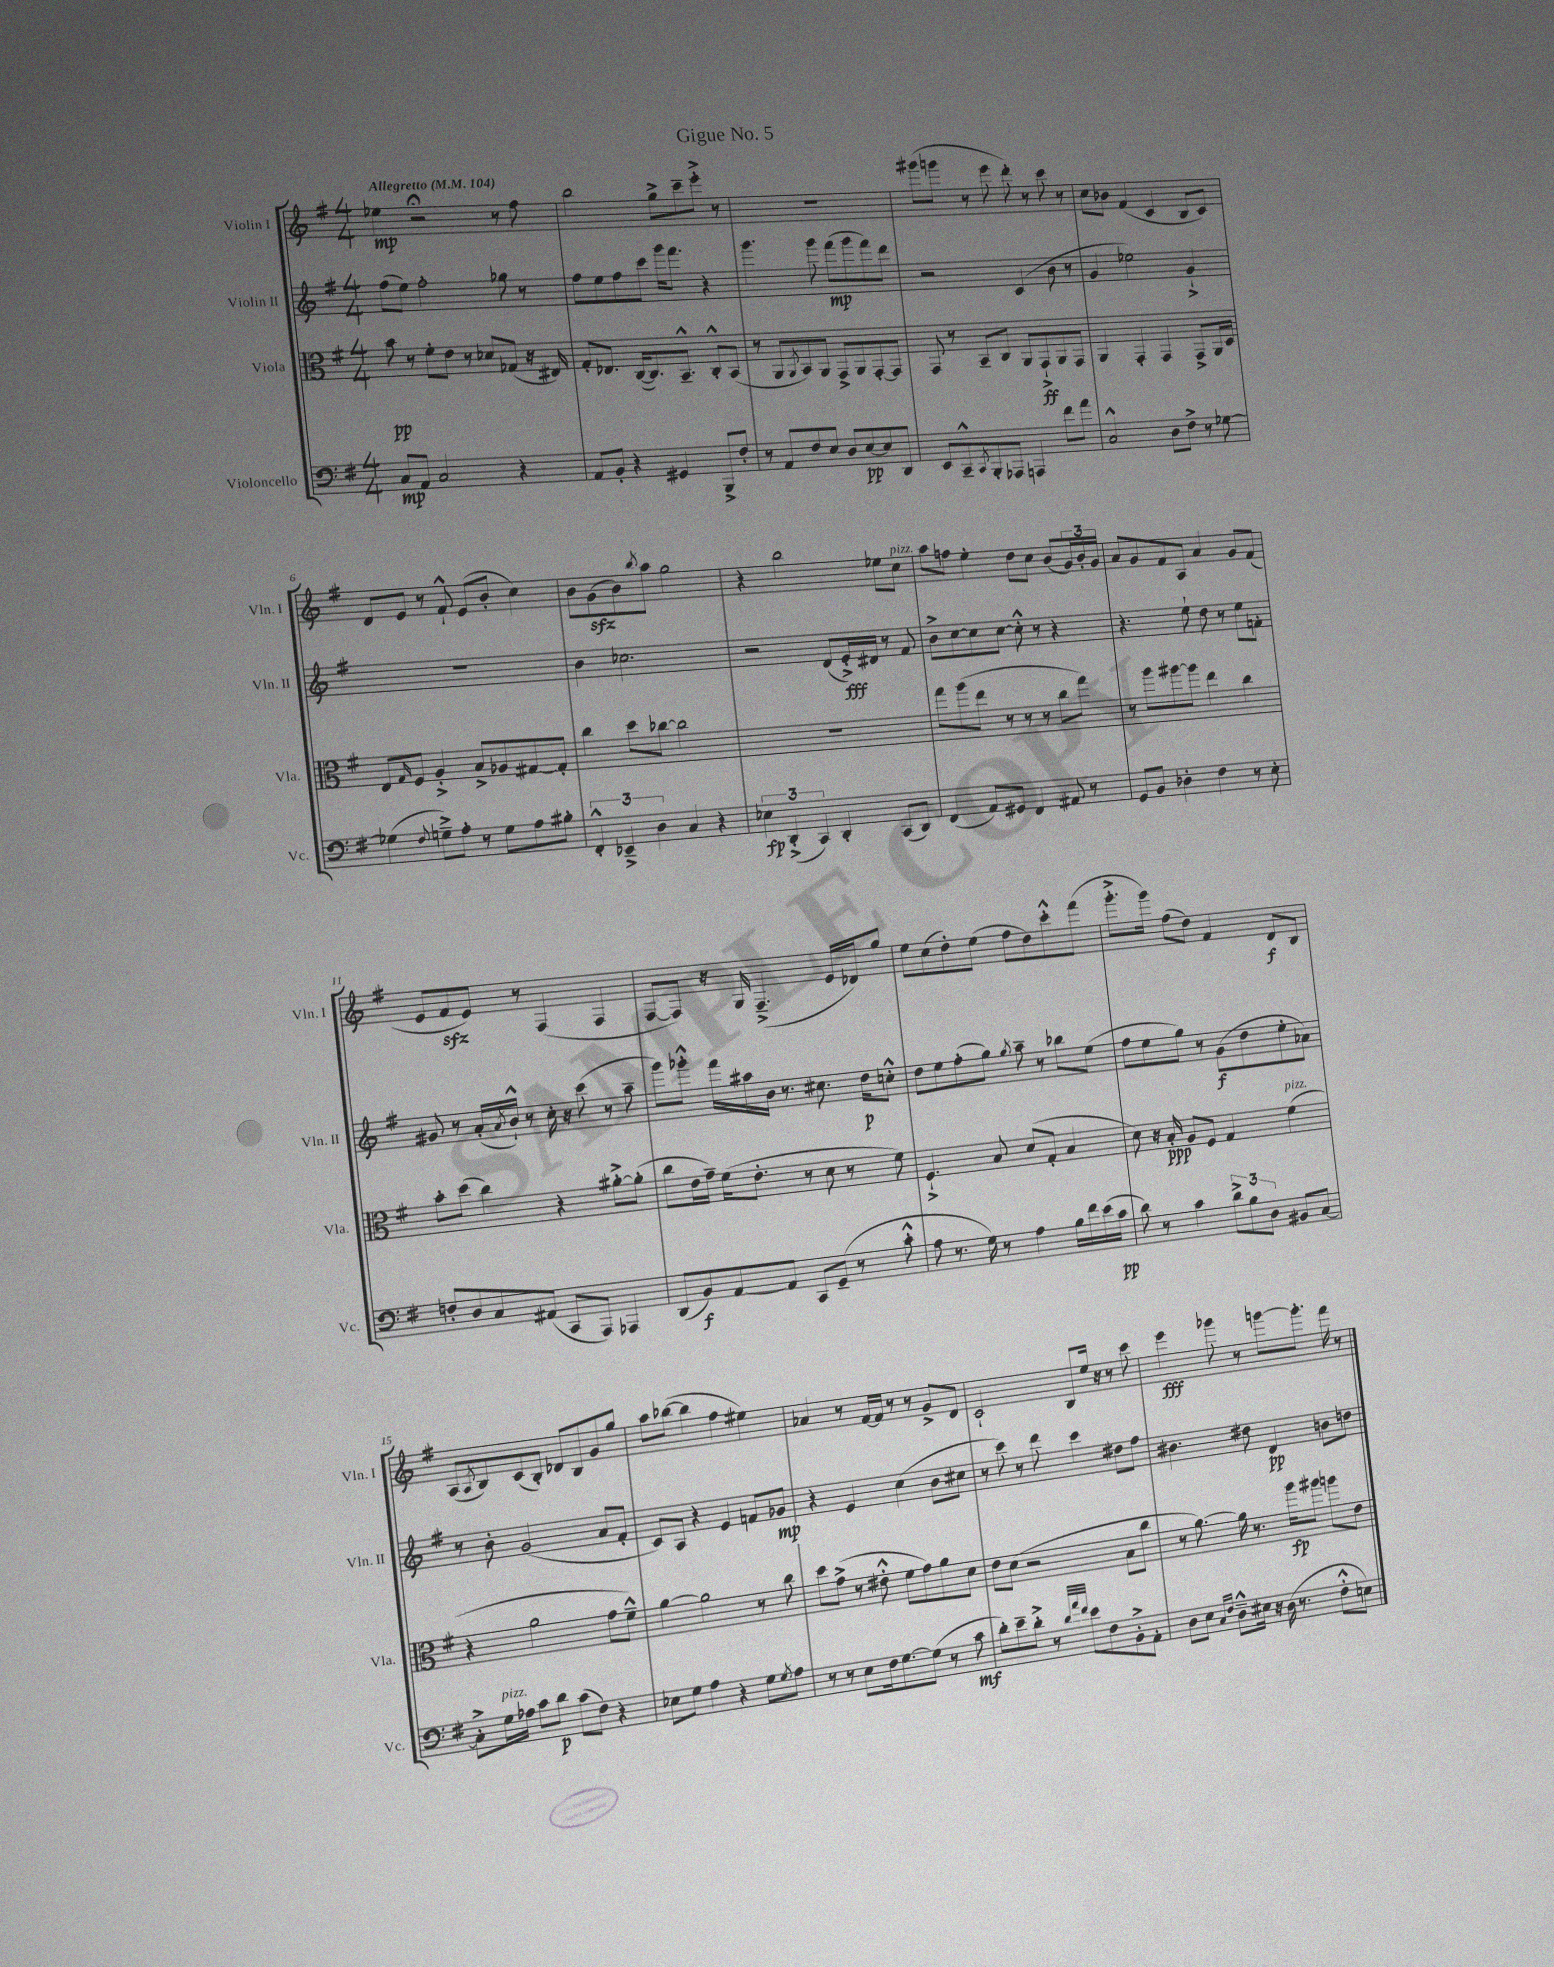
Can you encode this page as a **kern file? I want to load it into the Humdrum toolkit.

**kern	**dynam	**kern	**dynam	**kern	**dynam	**kern	**dynam
*part4	*part4	*part3	*part3	*part2	*part2	*part1	*part1
*staff4	*staff4	*staff3	*staff3	*staff2	*staff2	*staff1	*staff1
*I"Violoncello	*	*I"Viola	*	*I"Violin II	*	*I"Violin I	*
*I'Vc.	*	*I'Vla.	*	*I'Vln. II	*	*I'Vln. I	*
*clefF4	*	*clefC3	*	*clefG2	*	*clefG2	*
*k[f#]	*	*k[f#]	*	*k[f#]	*	*k[f#]	*
*M4/4	*	*M4/4	*	*M4/4	*	*M4/4	*
*MM104	*	*MM104	*	*MM104	*	*MM104	*
=1	=1	=1	=1	=1	=1	=1	=1
!	!	!	!	!	!	!LO:TX:a:B:t=Allegretto	!
8C/L	mp	8b\	pp	(8ff#\L	.	4ee-X\	mp
8AA/J	.	8r	.	8ee\J)	.	.	.
2C/	.	8f#'\L	.	2ff#'\	.	2r;<	.
.	.	8e\J	.	.	.	.	.
.	.	8r	.	.	.	.	.
.	.	8d-X/L	.	.	.	.	.
4r	.	(8G-X/J	.	8gg-X\	.	8r	.
.	.	16r	.	8r	.	8ff#\	.
.	.	16E#X/)	.	.	.	.	.
=2	=2	=2	=2	=2	=2	=2	=2
8AA/L	.	8G'/L	.	8ff#\L	.	2bb\	.
8BB'/J	.	8.E-X/J	.	8ee\	.	.	.
4r	.	.	.	8ff#\	.	.	.
.	.	([16C/KL	.	.	.	.	.
.	.	8.C/])	.	8ccc\J	.	.	.
4GG#X/	.	.	.	16ggg\KL	.	8gg^\L	.
.	.	8.BB~^^/J	.	8.fff#\J	.	.	.
.	.	.	.	.	.	8ccc~\	.
8BBB^/L	.	8C'^^/L	.	4r	.	8eee'^\J	.
8F#'/J	.	(8BB/J	.	.	.	8r	.
=3	=3	=3	=3	=3	=3	=3	=3
8r	.	8r	.	4.ggg\	.	1r	.
8AA/L	.	8AA/L	.	.	.	.	.
.	.	8qAA/	.	.	.	.	.
8F#/	.	8BB/)	.	.	.	.	.
8E/J	.	8AA/J	.	8ggg\	.	.	.
8D/L	.	8GG^/L	.	(8fff#\L	mp	.	.
[8E/	pp	8AA/	.	8ggg\	.	.	.
8E/]	.	[8GG'/	.	8fff#\)	.	.	.
8DD/J	.	8GG/J]	.	8ddd\J	.	.	.
=4	=4	=4	=4	=4	=4	=4	=4
8EE/L	.	8GG/	.	2r	.	(8ggg#X\L	.
8CC~^^/	.	8r	.	.	.	8gggn\J	.
8qCC/	.	.	.	.	.	.	.
8BBB'/	.	8BB~/L	.	.	.	8r	.
8AAA-X/J	.	8C/J	.	.	.	8eee\	.
4AAAn/	.	8AA/L	.	(4c/	.	8ddd'\)	.
.	.	8GG`^/	ff	.	.	8r	.
8f#\L	.	8AA/	.	8b\	.	8ccc\	.
8a\J	.	8GG/J	.	8r	.	8r	.
=5	=5	=5	=5	=5	=5	=5	=5
2C^^/	.	4AA/	.	4g/	.	8cc\L	.
.	.	.	.	.	.	8b-X\J	.
.	.	4GG'/	.	2ee-X\)	.	(4f#/	.
8D\L	.	4GG/	.	.	.	4c/	.
8F#^\J	.	.	.	.	.	.	.
8r	.	8GG^/L	.	4g`^/	.	8B/L	.
[8G-X\	.	16AA/L	.	.	.	8c/J)	.
.	.	16D/JJ	.	.	.	.	.
!!LO:LB:g=z
=6	=6	=6	=6	=6	=6	=6	=6
(4G-X\]	.	8E/L	.	1r	.	8d/L	.
.	.	16qqG/	.	.	.	.	.
.	.	8F#/J	.	.	.	8e/J	.
8qqF#/	.	.	.	.	.	.	.
8Gn~^\L)	.	4A'^/	.	.	.	8r	.
8A'\J	.	.	.	.	.	8f#`^^/	.
8r	.	8B^/L	.	.	.	(8e/L	.
8G\L	.	8A-X/	.	.	.	8b'/J	.
8A\	.	[8G#X/	.	.	.	4cc\)	.
8B#X'\J	.	8G#'/J]	.	.	.	.	.
=7	=7	=7	=7	=7	=7	=7	=7
6FF#'^^/	.	4cc\	.	4b\	.	8b\L	.
.	.	.	.	.	.	(8gzz\	.
6EE-X~^/	.	.	.	.	.	.	.
.	.	8dd\L	.	2.cc-X\	.	8b\)	.
6D\	.	.	.	.	.	.	.
.	.	.	.	.	.	8qbb/	.
.	.	[8cc-X\J	.	.	.	8aa\J	.
4C/	.	2cc-\]	.	.	.	2gg\	.
4r	.	.	.	.	.	.	.
=8	=8	=8	=8	=8	=8	=8	=8
6E-X\	fp	1r	.	2r	.	4r	.
(6DD'^/	.	.	.	.	.	.	.
.	.	.	.	.	.	2bb\	.
6CC/)	.	.	.	.	.	.	.
4DD'/	.	.	.	(8d/L	.	.	.
.	.	.	.	16e'^/L)	fff	.	.
.	.	.	.	16d#X/JJ	.	.	.
(8CC/L	.	.	.	8r	.	8ee-X\L	.
!	!	!	!	!	!	!LO:TX:a:i:t=pizz.	!
8DD/J)	.	.	.	8f#/	.	8cc\J	.
=9	=9	=9	=9	=9	=9	=9	=9
(4FF#/	.	8gg\L	.	8b^\L	.	8aa\L	.
.	.	(8aa\	.	[8cc\	.	8ffn\J	.
8AA/L)	.	8ee\J	.	8cc\]	.	4ee'\	.
8GG#X/J	.	8r	.	[8cc\J	.	.	.
4FF#/	.	8r	.	8cc'^^\]	.	8dd\L	.
.	.	8r	.	8r	.	8cc\J	.
8AA#X/	.	8cc\L	.	4r	.	(8b/L	.
8r	.	8gg\J)	.	.	.	24g/L)	.
.	.	.	.	.	.	24b'/	.
.	.	.	.	.	.	24g/JJ	.
=10	=10	=10	=10	=10	=10	=10	=10
8GG/L	.	8r	.	4.r	.	8a/L	.
8BB/J	.	8aa\L	.	.	.	8g/	.
4D-X'\	.	[8aa#X\	.	.	.	8f#/	.
.	.	8aa#\J]	.	8ee`\	.	8A/J	.
4F#\	.	4ee\	.	8dd\	.	4a/	.
.	.	.	.	8r	.	.	.
8r	.	4cc\	.	8ee\L	.	8g/L	.
8E'\	.	.	.	8fn'\J	.	(8f#/J	.
!!LO:LB:g=z
=11	=11	=11	=11	=11	=11	=11	=11
8Fn'/L	.	8b'\L	.	8g#X/	.	8e/L	.
8D/	.	(8dd\J	.	8r	.	8f#zz/	.
8C/	.	4cc\)	.	(16a'/LL	.	8e/J)	.
.	.	.	.	8qa/	.	.	.
.	.	.	.	16b`^^/JJ)	.	.	.
(8AA#X/J	.	.	.	8r	.	8r	.
8CC/L	.	4r	.	16cc'\	.	(4F#/	.
.	.	.	.	16r	.	.	.
8AAA/J)	.	.	.	(8ccc\	.	.	.
4AAA-X/	.	[8a#X'^\L	.	8r	.	4F#/	.
.	.	(8a#'\J]	.	8aa~\	.	.	.
=12	=12	=12	=12	=12	=12	=12	=12
(8DD/L	.	8cc\L	.	8ggg\L)	.	[8F#/L	.
8BB/)	f	16e\L	.	8ggg-X'^^\J	.	8F#/J])	.
.	.	16g~\JJ)	.	.	.	.	.
[8AA/	.	(16f#\KL	.	16fff#\LL	.	16r	.
.	.	8.e'\J	.	16aa#X\	.	16G/	.
8AA/J]	.	.	.	16b\JJ	.	(4.F#~^/	.
.	.	.	.	8.r	.	.	.
8CC/L	.	8r	.	.	.	.	.
(8GG~/J	.	8d\	.	8.cc#X\	.	.	.
8r	.	8r	.	.	.	16e/LL	.
.	.	.	.	16dd\KL	p	16d-X/J)	.
8c'^^\	.	8f#\)	.	8ccn'^^\J	.	8gg/J	.
=13	=13	=13	=13	=13	=13	=13	=13
8A\	.	4.F#`^/	.	8dd\L	.	8ee\L	.
8.r	.	.	.	8ee\	.	(8cc\	.
.	.	.	.	(8ff#'\	.	8dd'\)	.
16G\)	.	.	.	.	.	.	.
8r	.	8B/	.	8gg\J)	.	(8ee\J	.
.	.	.	.	8qgg/	.	.	.
4A\	.	(8d/L	.	8aa~\	.	8ff#\L	.
.	.	8G'/J	.	8r	.	8dd\)	.
16B\LL	.	4B/	.	8bb-X\L	.	8ccc'^^\	.
16f#\	.	.	.	.	.	.	.
(16e\	.	.	.	(8ee\J	.	(8fff#\J	.
16c\JJ	pp	.	.	.	.	.	.
=14	=14	=14	=14	=14	=14	=14	=14
8d\)	.	8d\)	.	8ff#\L	.	8.ggg'^\L	.
8r	.	16r	.	8ee\	.	.	.
.	.	16B'/	ppp	.	.	16ggg\Jk)	.
4c\	.	8A/L	.	8gg\J)	.	(8ff#\L	.
.	.	8F#/J	.	8r	.	8dd\J)	.
12d^\L	.	4G/	.	(8g\L	f	4f#/	.
12B\	.	.	.	.	.	.	.
.	.	.	.	8dd\	.	.	.
12D\J	.	.	.	.	.	.	.
!	!	!LO:TX:a:i:t=pizz.	!	!	!	!	!
8BB#X/L	.	(4f#\	.	8ee'\	.	8d/L	f
[8C/J	.	.	.	8a-X\J)	.	8B/J	.
!!LO:LB:g=z
=15	=15	=15	=15	=15	=15	=15	=15
8C'^\L]	.	4r	.	8r	.	(8A/L	.
.	.	.	.	.	.	8qA/	.
!LO:TX:a:i:t=pizz.	!	!	!	!	!	!	!
16G\L	.	.	.	8b'\	.	8B/)	.
16A-X\JJ	.	.	.	.	.	.	.
8c\L	.	2a\	.	(2g/	.	(8c/	.
8d\J	p	.	.	.	.	8B'/J)	.
(8c\L	.	.	.	.	.	8d-X/L	.
8F#\J)	.	.	.	.	.	8B/	.
4r	.	8g\L	.	8a/L	.	8g/	.
.	.	8f#~^^\J)	.	8f#'/J	.	8gg/J	.
=16	=16	=16	=16	=16	=16	=16	=16
8E-X\L	.	[4a\	.	8c/L)	.	8aa\L	.
8G\J	.	.	.	8A/J	.	([8bb-X\J	.
4A\	.	2a\]	.	4r	.	4bb-\]	.
4r	.	.	.	4e/	.	4ff#\	.
8G\L	.	8r	.	8fn/L	.	4ee#X\)	.
8qG/	.	.	.	.	.	.	.
8A\J	.	8cc\	.	8g-X/J	mp	.	.
=17	=17	=17	=17	=17	=17	=17	=17
8r	.	8dd\L	.	4r	.	4a-X/	.
8r	.	(8g^\J	.	.	.	.	.
8E\L	.	8r	.	4e/	.	8r	.
16F#\k	.	8e#X'^^\	.	.	.	[16f#/LL	.
[8.G\	.	.	.	.	.	16f#/JJ]	.
.	.	8f#\L	.	(4cc\	.	8r	.
(8G\J]	.	8g\)	.	.	.	8r	.
8r	.	8a\	.	8b\L	.	8g^/L	.
8c\	mf	8d\J	.	8cc#X\J	.	8d/J	.
=18	=18	=18	=18	=18	=18	=18	=18
8d'\L)	.	8e\L	.	8r	.	2c`/	.
8e~\	.	(8d\J	.	8ccc\)	.	.	.
8d'^\J	.	2r	.	8r	.	.	.
8r	.	.	.	8ddd\	.	.	.
32qqd/LLL	.	.	.	.	.	.	.
32qqa/	.	.	.	.	.	.	.
32qqf#/JJJ	.	.	.	.	.	.	.
8e\L	.	.	.	4ccc\	.	8B/L	.
8F#\	.	.	.	.	.	16ee/Jk	.
.	.	.	.	.	.	16r	.
8BB'^\	.	8B\L	.	8dd#X\L	.	8r	.
8AA'\J	.	8cc\J	.	8ff#\J	.	8ccc\	.
=19	=19	=19	=19	=19	=19	=19	=19
8D\L	.	8r	.	4.b#X\	.	4eee\	fff
8E\J	.	[8.a\)	.	.	.	.	.
16qqC/LL	.	.	.	.	.	.	.
16qqF#/JJ	.	.	.	.	.	.	.
8D~^^\L	.	.	.	.	.	8ggg-X\	.
.	.	16a\]	.	.	.	.	.
16E#X\Jk	.	8.r	.	8dd#X\	.	8r	.
16r	.	.	.	.	.	.	.
(16D\	.	.	.	4d/	pp	[8gggn\L	.
8.r	.	16aa\KL	fp	.	.	.	.
.	.	8aa#X\J	.	.	.	8.ggg'\J]	.
8F#'^^\L	.	8aan\L	.	8bn\L	.	.	.
.	.	.	.	.	.	16fff#\	.
8En\J)	.	8e\J	.	8ddn\J	.	8r	.
==	==	==	==	==	==	==	==
*-	*-	*-	*-	*-	*-	*-	*-
